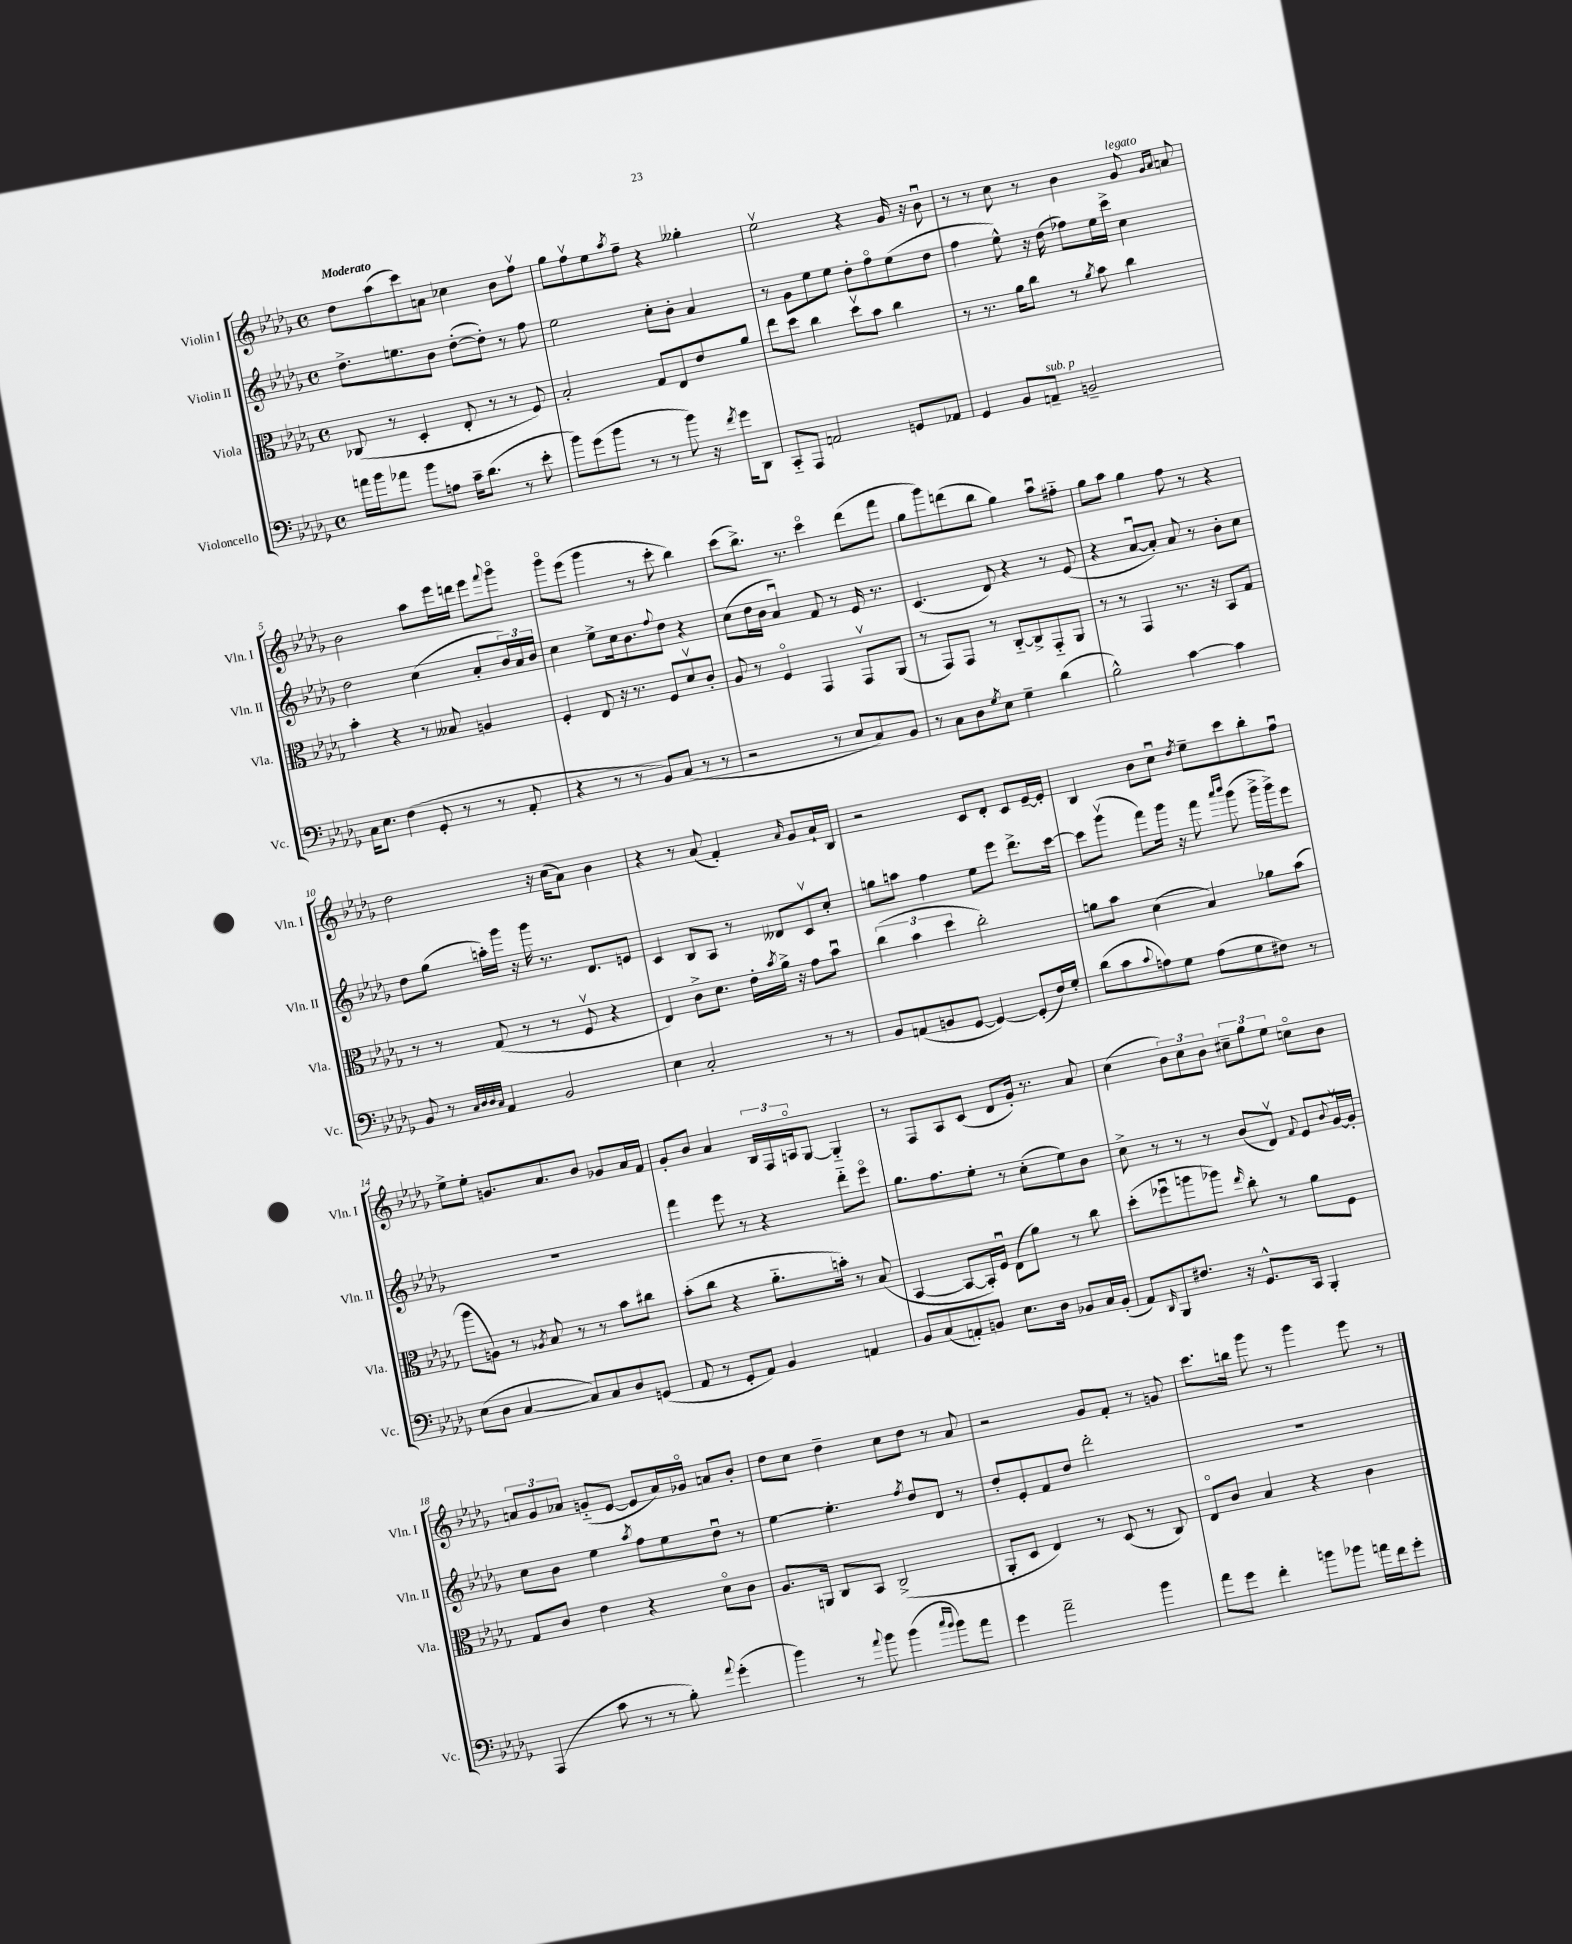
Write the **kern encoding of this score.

**kern	**kern	**kern	**kern
*staff4	*staff3	*staff2	*staff1
*clefF4	*clefC3	*clefG2	*clefG2
*k[b-e-a-d-g-]	*k[b-e-a-d-g-]	*k[b-e-a-d-g-]	*k[b-e-a-d-g-]
*M4/4	*M4/4	*M4/4	*M4/4
*met(c)	*met(c)	*met(c)	*met(c)
16a	(8C-	8.dd-^	8dd-
16b-	.	.	.
8a-	8r	.	(8aa-
.	.	8.ee	.
8b-	4D-'	.	8ccc)
8A	.	8b-	8a
16c~	8E-'	([8dd-'	4cc-
(8.d-	.	.	.
.	8r	8dd-'])	.
8r	8r	8r	8b-
8e-'	8F)	8ff	8ffv
=	=	=	=
8b-)	2B-'	2ee-	8gg-
(8g-	.	.	8ffv
8b-	.	.	8ee-
.	.	.	8qaa-
8r	.	.	8ff~
8r	8G-	8cc'	4r
8b-)	8E-	8b-'	.
16r	8e-	4a-	4gg--'
8qf	.	.	.
16g-	.	.	.
8DD-	8a-	.	.
=	=	=	=
8CC'~	8ee-	8r	2ee-v
8AAA-	8dd-	8g-	.
2AA	4cc	8ee-	.
.	.	8ee-	.
.	8dd-v	8dd-'	4r
.	8b-	8ffo	.
8GG	4cc	(8ee-	16g-
.	.	.	16r
8AA-	.	8dd-	8b-u
=	=	=	=
4GG-	8r	4ff	8r
.	8.r	.	8r
8BB-	.	8ee-^^)	8cc
.	16a-	.	.
8AA~	8cc	16r	8r
.	.	(16dd-	.
2BB~	8r	8ff-)	4b-
.	8qa-	.	.
.	8b-	16ee-	.
.	.	16ccc^	.
.	4cc	4cc	8g-
.	.	.	16qqg-
.	.	.	16qqa-
.	.	.	8a
=	=	=	=
16C	4b-'	2dd-	2b-
8.E-	.	.	.
(4F	4r	.	.
8GG-'	8r	(4cc	8aa-
8r	8B--	.	16eee-
.	.	.	16ddd
8r	4A	8a-'	8eee-
.	.	.	8qqfff
8AA-'	.	24b-)	8ggg-o
.	.	24a-	.
.	.	24b-	.
=	=	=	=
4r	4F'	4cc	8ggg-o
.	.	.	(8eee-
8r	8E-	8ee-^	4ggg-
8r	16r	16cc	.
.	8.r	8.b-	.
8BB-)	.	.	8r
.	.	8qqff	.
(8C	8F	8dd-	8ccc'
8r	8d-v	4r	4bb-)
8r	8c'	.	.
=	=	=	=
2r	8A-	(8cc	(8ccc
.	8r	16dd-	8.bb-^)
.	.	16b-	.
.	4Fo	4a-u)	.
.	.	.	8.r
8r	4GG-	8f	4ccco
8E-	.	8r	.
8C)	8GG-v	16e-	(8ddd-
.	.	8.r	.
8BB-	(8AA-	.	8fff
=	=	=	=
8r	8r	(4.c	8gg-
8C	8GG-)	.	8ggg-)
8D-	8GG-	.	(8ddd
8qG-	.	.	.
8E-	8r	8d-)	8bb-
4G-~	[8C'~	4r	4gg-)
.	8C^]	.	.
(4d-	8GG-'~	8r	8aa-u
.	8AA-	(8e-	8ff#'~
=	=	=	=
2B-^^)	8r	4r	8gg-
.	8r	.	8aa-
.	4GG-	[8a-u	4gg-
.	.	8a-'])	.
[4c	8.r	8a-	8ff
.	.	8r	8r
.	16r	.	.
4c]	8BB-	8b-'	4r
.	8G-	8cc	.
=	=	=	=
8BB-	8r	8dd-	2dd-
8r	8r	(8gg-	.
32qqC	.	.	.
32qqD-	.	.	.
32qqD-	.	.	.
32qqC	.	.	.
4AA-	(8G-	16aa')	.
.	.	16ggg-	.
.	8r	16r	.
.	.	16ggg-	.
2BB-	8r	8.r	16r
.	.	.	(16cc
.	8Fv	.	8a-)
.	.	8.d-	.
.	4r	.	4b-
.	.	8e	.
=	=	=	=
4E-	4E-)	4c	4r
2C'	8c^	8B-	8r
.	8.d-	8A-	(8a-
.	.	8r	4f')
.	16e-'	.	.
.	8qb-	.	.
.	16a-^	8d--	.
.	16r	.	.
.	.	.	16qqa-
8r	8g-	8cv	8g-
8r	8b-u	8cc'	16a-`
.	.	.	16B-
=	=	=	=
8BB-	(6cc	8gg	2r
(8AA	.	8aa	.
.	6b-	.	.
8BB	.	4ff	.
.	6dd-	.	.
[8GG-	.	.	.
4GG-_)	2cc')	8ee-	8c
.	.	8eee-	8d-'
(8GG-']	.	8.ddd-^	8c
16F)	.	.	[16e-~
16G-'	.	[16ccc	16e-']
=	=	=	=
(8d-	8a	8ccc]	4B-
8c	8b-	(8ggg-v	.
8qqc	.	.	.
8A)	(4d-	8fff)	8b-
8G-	.	16ggg-	8ccu
.	.	16r	.
.	.	.	8qdd-
(8A	4B-)	8fff	8ee-~
.	.	16qqaaa-	.
.	.	16qqbbb-	.
8G-	.	(8ggg-	8ccc
8F#)	8a-	16ggg-^	8bb-'
.	.	16ggg-^)	.
8r	(8b-	8eee-	8ffu
=	=	=	=
(8E-	8aa-	1r	8ee-^
8D-	8A)	.	8ee-'
[4C	8r	.	8.g
.	8qA-	.	.
.	8B-	.	.
.	.	.	8.a-
8C])	8r	.	.
8C	8r	.	8b-
8D-	8b-	.	8g-
(8GG	8cc#	.	16a-
.	.	.	16f
=	=	=	=
8AA-	(8b-'	4fff	8g-'
8r	8cc	.	8b-
8GG-'	4r	8eee-	4a-
8AA-)	.	8r	.
4BB-	8.a-'~	4r	24B-
.	.	.	24F
.	.	.	24Ao
.	.	.	[8G-
.	16b')	.	.
4AA	8r	8ddd-'~	4G-'~]
.	(8B-	8eee-o	.
=	=	=	=
8BB-	[4BB-	8.gg-	8r
(8C	.	.	8F
.	.	8.ff	.
8AA')	8BB-_	.	8A-
8BB	16BB-'])	8ee-'	(8c
.	16Fu	.	.
8.E-	(8E-	8r	8d-
.	8a-)	(8cc'	16g-')
16D-	.	.	8.r
8BB-	8r	8ee-)	.
16C	8cc	8b-	8a-
(16BB-'	.	.	.
=	=	=	=
8AA-)	(8dd-'	8cc^	(4cc
16qqDD-	.	.	.
8BBB-	8ff-u	8r	.
8.F#	8aa	8r	12b-)
.	.	.	12cc
.	8aa-)	8r	.
.	.	.	12b-
16r	.	.	.
.	16qqee-	.	.
8.GG-^^	8cc'	(8b-	12cc#~
.	.	.	12gg-
.	8r	8d-v)	.
.	.	.	12ee-
16CC	.	.	.
.	.	8qqf	.
4BBB-'	8a-	8e-	8cco
.	.	8qqb-	.
.	8F	[16g-v	8b-
.	.	16g-']	.
=	=	=	=
(4AAA-	8G-	8cc	12a
.	.	.	12g-
.	8c	8b-	.
.	.	.	12a-
8c	4e-	4ee-	(8g'~
8r	.	.	[8e-
.	.	8qaa-	.
8r	4r	8ff	8e-]
8B-')	.	8ee-	16a-)
.	.	.	16g-o
8qqa-	.	.	.
(4g-'	8d-o	8dd-u	8a
.	8c	8r	8b-'
=	=	=	=
4b-)	8.A-	[4ee-	8dd-
.	.	.	8cc
.	16AA	.	.
8r	8C	4.ee-']	4dd-~
8qqa-	.	.	.
8b-	8BB-	.	.
(4b-	(2C^	.	8cc
.	.	8qff	.
.	.	8dd-	8dd-
16qqcc	.	.	.
16qqb-	.	.	.
8b-)	.	8d-	8r
8a-	.	8r	8a-
=	=	=	=
4g-	8AA-'	8dd-'	2r
.	8D-	8e-'	.
2a-~	4E-)	8f	.
.	.	8dd-	.
.	8r	2ddd-'	8g-
.	(8D-	.	8f'
4b-	8r	.	8r
.	8C)	.	8g
=	=	=	=
8a-	8E-o	1r	8.ccc
8g-	8c	.	.
.	.	.	16bb
4f'	4B-	.	8ggg-
.	.	.	8r
8b	4r	.	4ggg-
8b-	.	.	.
16a	4c	.	8eee-
16f	.	.	.
8g-'	.	.	8r
==	==	==	==
*-	*-	*-	*-
